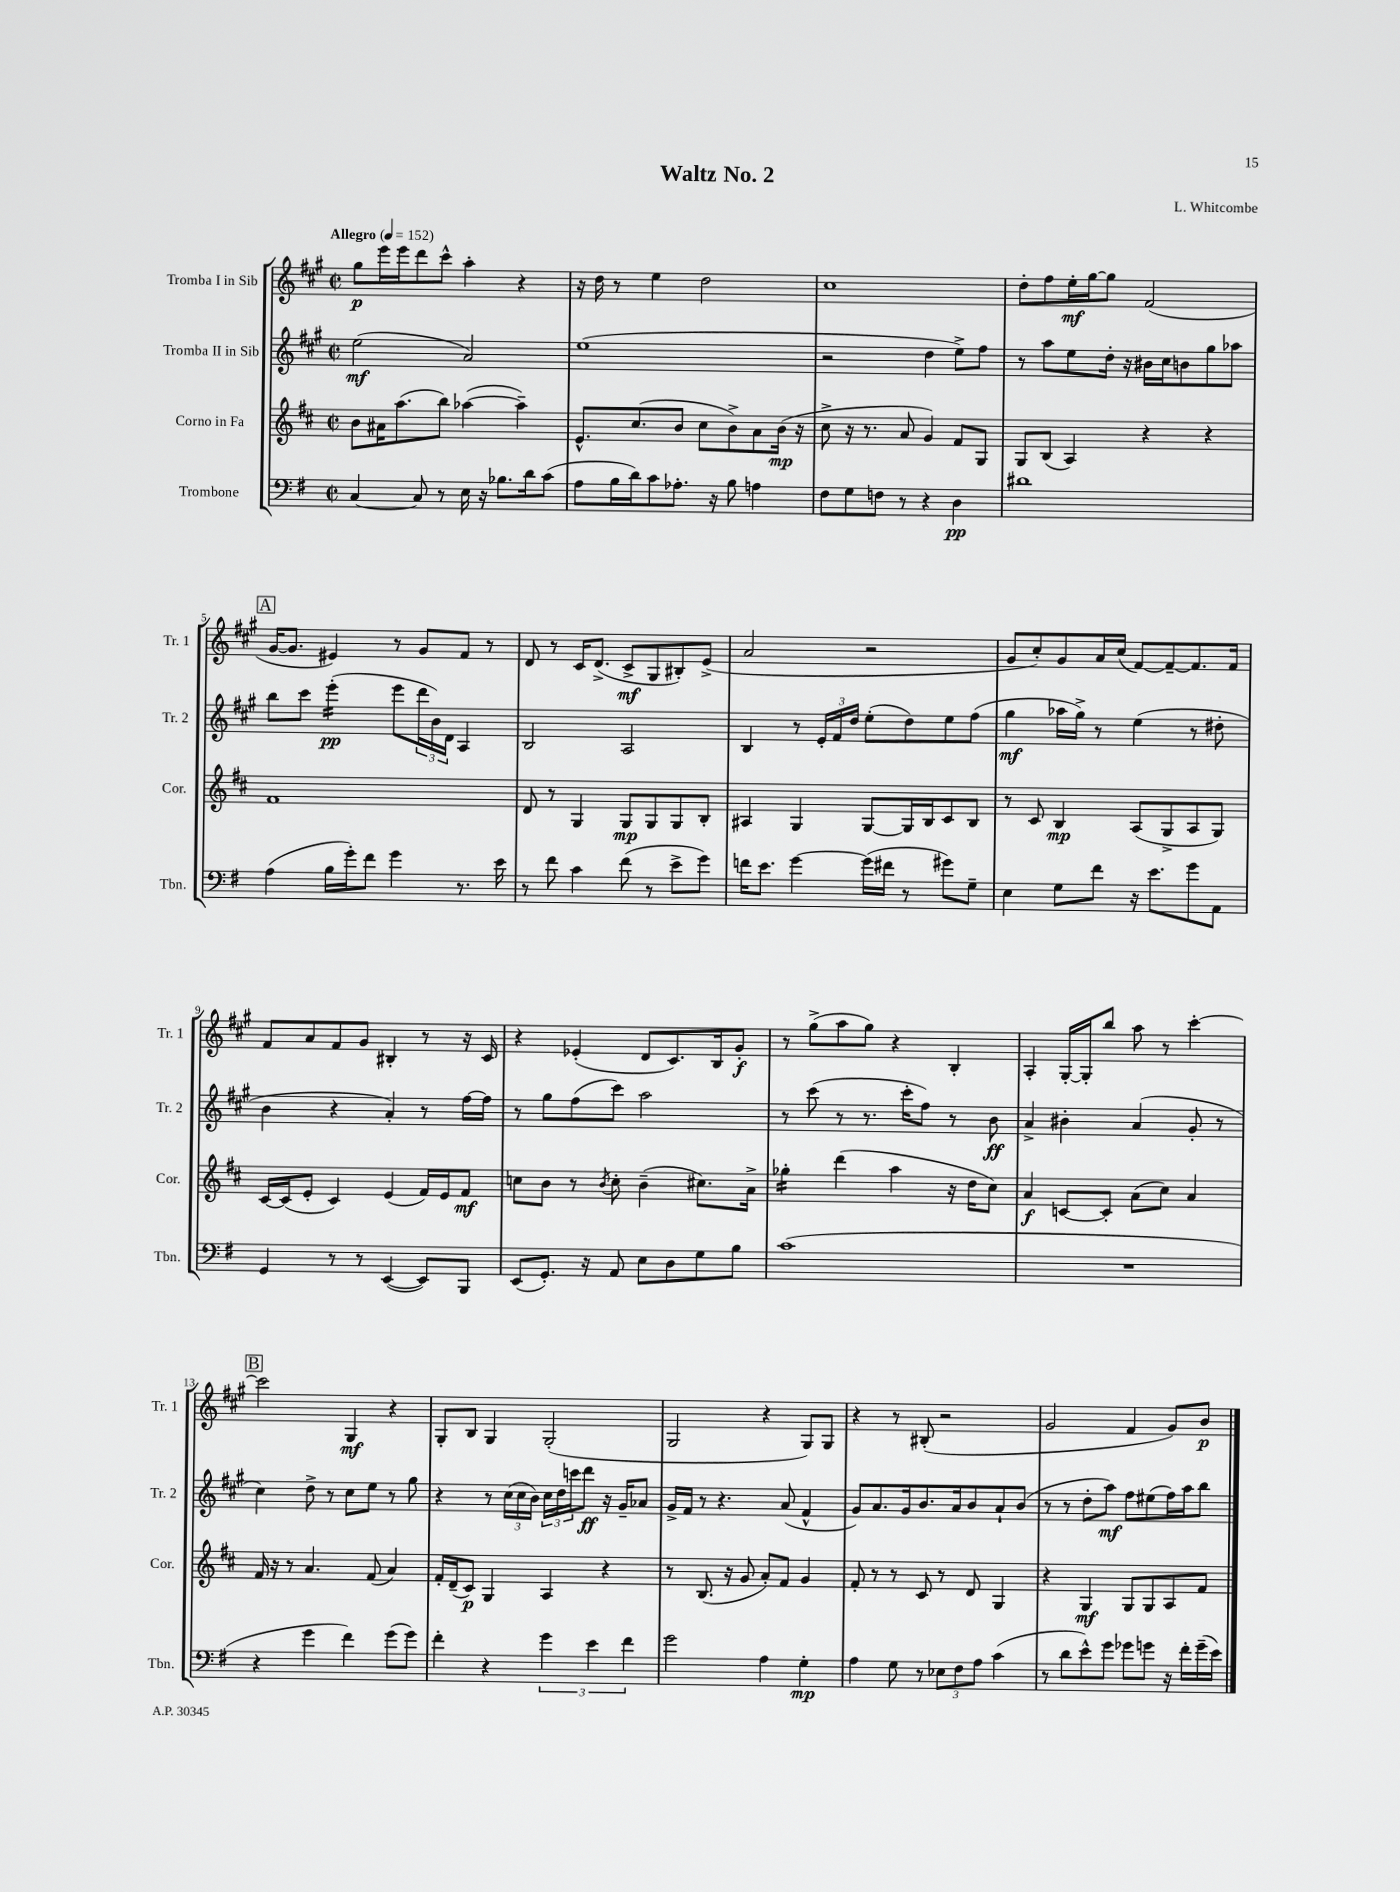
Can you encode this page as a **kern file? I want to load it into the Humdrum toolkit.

**kern	**kern	**kern	**kern
*staff4	*staff3	*staff2	*staff1
*clefF4	*clefG2	*clefG2	*clefG2
*k[f#]	*k[f#c#]	*k[f#c#g#]	*k[f#c#g#]
*M2/2	*M2/2	*M2/2	*M2/2
*met(c|)	*met(c|)	*met(c|)	*met(c|)
*MM152	*MM152	*MM152	*MM152
[4C	8b	(2ee	8gg#
.	16a#	.	16eee
.	(8.aa	.	16eee
8C]	.	.	8ddd
8r	8bb)	.	8ccc#^^
16E	([4aa-	2a)	4aa'
16r	.	.	.
8.B-	.	.	.
.	4aa-~])	.	4r
16d	.	.	.
(8c	.	.	.
=	=	=	=
8A	8.e^^	(1ee	16r
.	.	.	16dd
16B	.	.	8r
16d)	(8.cc#	.	.
8c	.	.	4ee
8.A-'	8b	.	.
.	8cc#	.	2dd
16r	.	.	.
8B	8b^)	.	.
4A	8a	.	.
.	(16b	.	.
.	16r	.	.
=	=	=	=
8F#	8cc#^	2r	1cc#
8G	16r	.	.
.	8.r	.	.
8F	.	.	.
8r	8a	.	.
4r	4g)	4dd	.
4D	8f#	8ee^)	.
.	8G	8ff#	.
=	=	=	=
1d#	8G	8r	8dd'
.	(8B	8aa	8ff#
.	4A)	8ee	16ee'
.	.	.	[16gg#
.	.	16dd'	8gg#]
.	.	16r	.
.	4r	16b#	(2f#
.	.	16cc#	.
.	.	8b	.
.	4r	8gg#	.
.	.	8aa-	.
=	=	=	=
(4A	1f#	8bb	[16g#
.	.	.	8.g#]
.	.	8ccc#	.
16B	.	(4eee'	4e#)
16g')	.	.	.
8f#	.	.	.
4g	.	8eee	8r
.	.	24ddd	8g#
.	.	24b)	.
.	.	24d	.
8.r	.	4A	8f#
.	.	.	8r
16e	.	.	.
=	=	=	=
8r	8d	2B	8d
8f#	8r	.	8r
4c	4G	.	16c#
.	.	.	(8.d^
(8f#	8G	2A	8c#^
8r	8G	.	8G#
8e^	8G	.	8B#')
8g)	8B'	.	(8e^
=	=	=	=
16f	4A#	4B	2a
8.e	.	.	.
[4g	4G	8r	.
.	.	24e'	.
.	.	24f#	.
.	.	24dd	.
(16g]	[8G	(8ee'	2r
16f#	.	.	.
8r	16G]	8dd)	.
.	16B	.	.
8g#)	8c#	8ee	.
8G~	8B	(8ff#	.
=	=	=	=
4E	8r	4gg#	8g#
.	8c#	.	8cc#')
8G	4B	16aa-	8g#
.	.	16gg#^)	.
8f#	.	8r	16a
.	.	.	(16cc#
16r	(8A	(4ee	[8f#)
8.e	.	.	.
.	8G^	.	8f#~_
8g	8A	8r	8.f#]
8AA	8G)	8dd#'	.
.	.	.	16f#
=	=	=	=
4GG	[16c#	4b	8f#
.	(16c#]	.	.
.	8e'	.	8a
8r	4c#)	4r	8f#
8r	.	.	8g#
([4EE	(4e	4a')	4B#'
8EE])	16f#)	8r	8r
.	16e	.	.
8BBB	8f#	[16ff#	16r
.	.	16ff#]	16c#
=	=	=	=
(8EE	8cc	8r	4r
8.GG')	8b	8gg#	.
.	8r	(8ff#	(4e-'
16r	.	.	.
.	8qb	.	.
8AA	8cc'	8ccc#)	.
8E	(4b~	2aa	8d
8D	.	.	8.c#)
8G	8.cc#)	.	.
.	.	.	16B
8B	.	.	8g#'
.	16a^	.	.
=	=	=	=
(1c	4gg-'	8r	8r
.	.	(8ccc#	(8gg#^
.	(4ddd	8r	8aa
.	.	8.r	8gg#)
.	4aa	.	4r
.	.	16ccc#'	.
.	.	8ff#)	.
.	16r	8r	4B'
.	16dd	.	.
.	8cc#)	8b	.
=	=	=	=
1r	4a	4a^	4A'
.	[8c	4b#'	[16G#'
.	.	.	16G#']
.	8c']	.	8bb
.	(8a	(4a	8aa
.	8cc#)	.	8r
.	4a	8g#'	[4ccc#'
.	.	8r	.
=	=	=	=
4r	16f#	4cc#)	2ccc#]
.	16r	.	.
.	8r	.	.
4g	4.a	8dd^	.
.	.	8r	.
4f#)	.	8cc#	4G#
.	(8f#	8ee	.
(8g	4a)	8r	4r
8g)	.	8gg#	.
=	=	=	=
4f#'	16f#'	4r	8G#'
.	(16d~	.	.
.	8c#)	.	8B
4r	4G	8r	4G#
.	.	(24cc#	.
.	.	24cc#	.
.	.	24b)	.
6g	4A	24cc#	(2G#'
.	.	24dd	.
.	.	24ccc	.
.	.	8ddd	.
6e	.	.	.
.	4r	16r	.
.	.	16g#~	.
6f#	.	.	.
.	.	8a-	.
=	=	=	=
2g	8r	16g#^	2G#
.	.	16f#	.
.	(8.B	8r	.
.	.	4.r	.
.	16r	.	.
.	8g	.	.
4A	8a')	.	4r
.	8f#	(8a	.
4G'	4g	4f#^^	8G#)
.	.	.	8G#
=	=	=	=
4A	8f#'	8g#)	4r
.	8r	8.a	.
8G	8r	.	8r
.	.	16g#	.
8r	8c#	8.b	(8B#'
12E-	8r	.	2r
.	.	16a	.
12F#	.	.	.
.	8d	8b	.
12A	.	.	.
(4c	4G	8a`	.
.	.	(8b	.
=	=	=	=
8r	4r	8r	2g#
8d	.	8r	.
8e^^)	4G	8dd'	.
8g	.	8aa)	.
8g-	8G	8ff#	4f#
8g	8G	(8ee#	.
16r	8A	16ff#)	8g#)
16f#'	.	16aa	.
(16g~	8f#	8bb	8b
16e)	.	.	.
==	==	==	==
*-	*-	*-	*-
